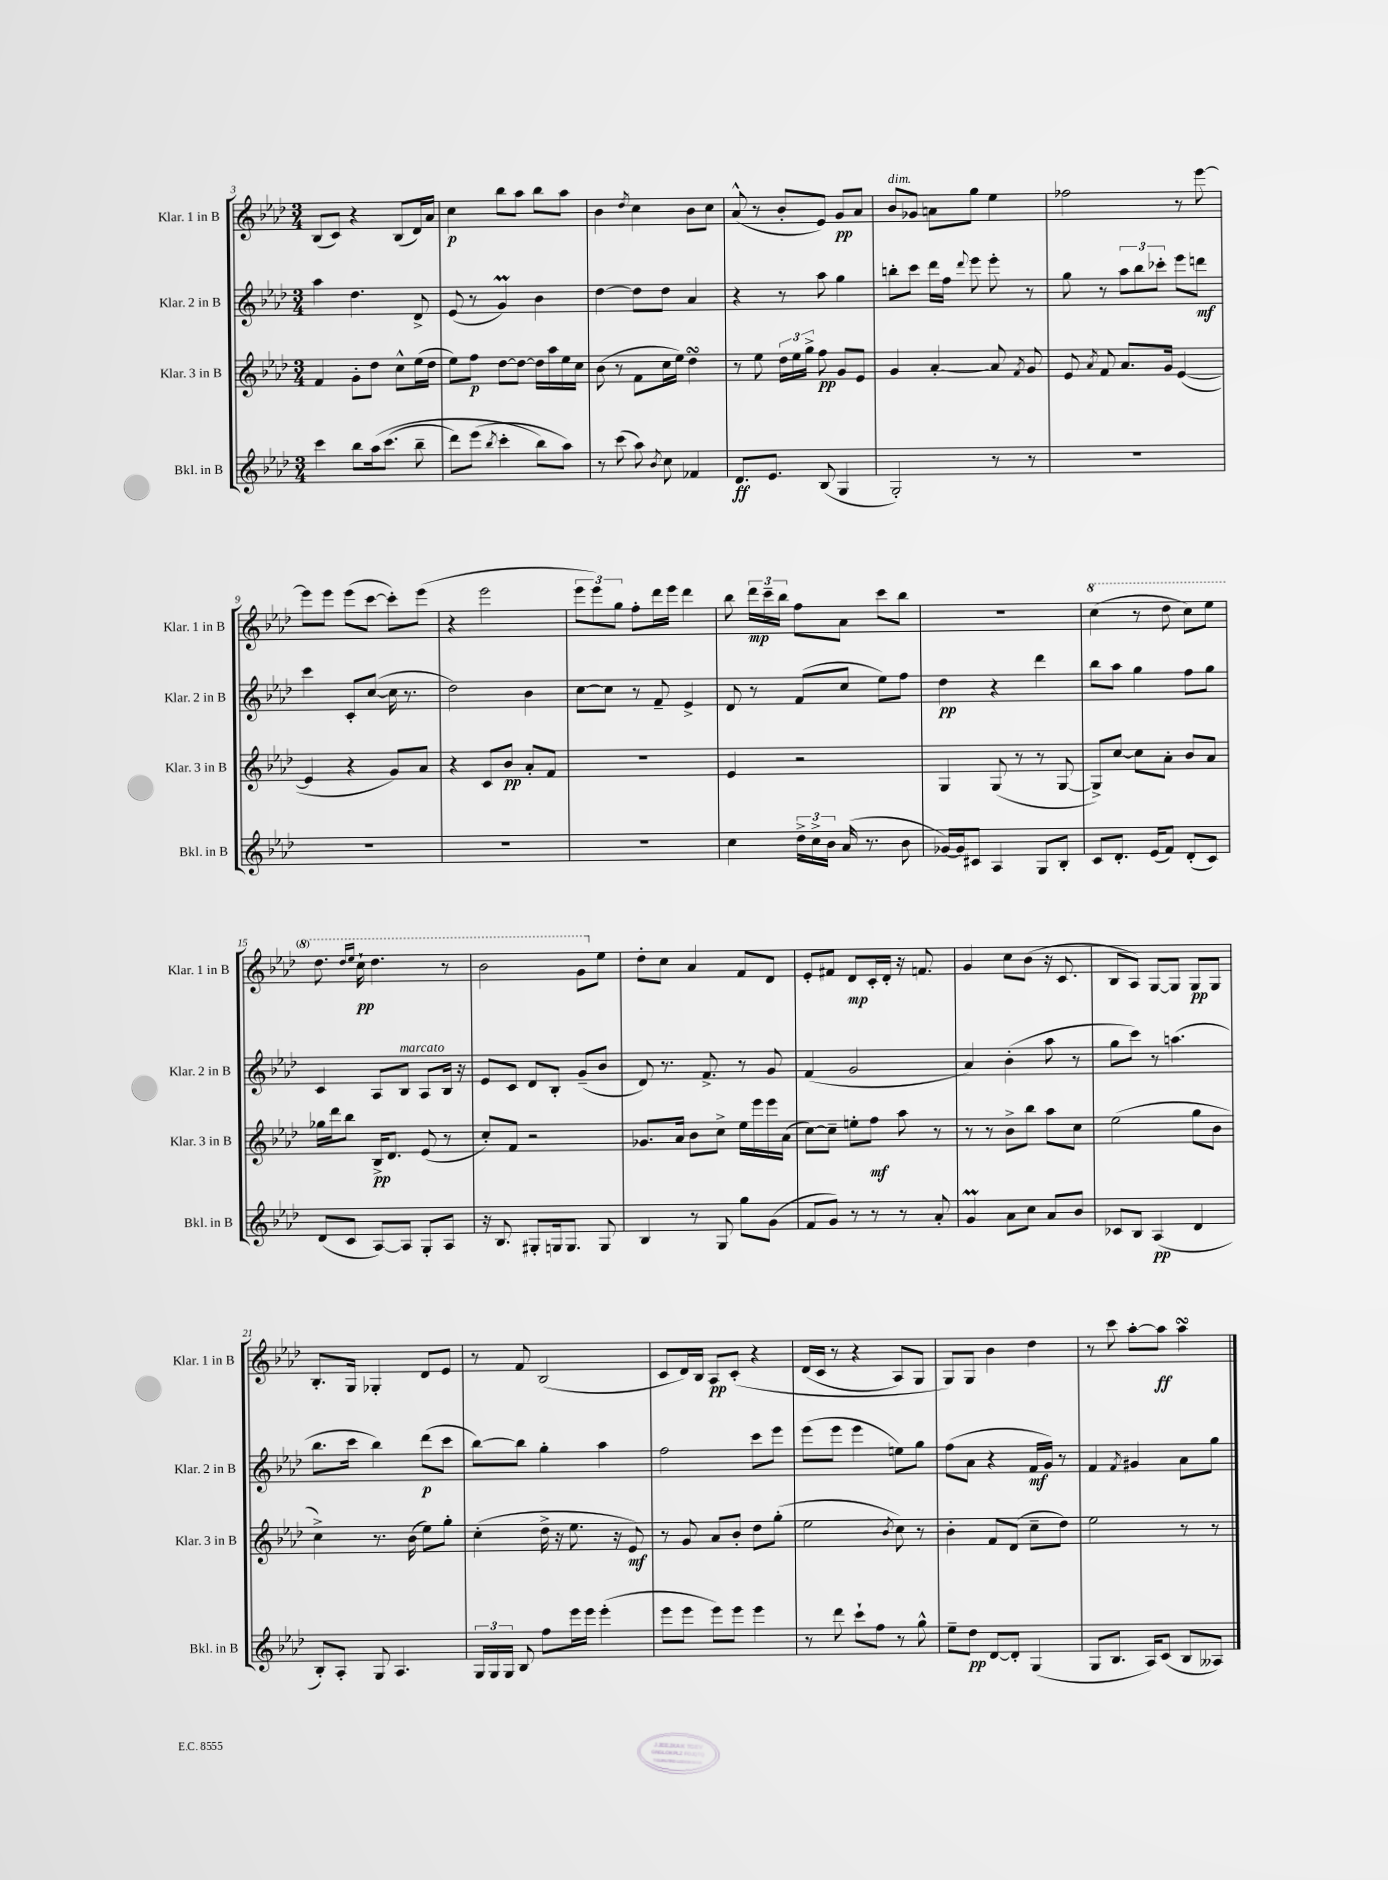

**kern	**dynam	**kern	**dynam	**kern	**dynam	**kern	**dynam
*part4	*part4	*part3	*part3	*part2	*part2	*part1	*part1
*staff4	*staff4	*staff3	*staff3	*staff2	*staff2	*staff1	*staff1
*I"Bkl. in B	*	*I"Klar. 3 in B	*	*I"Klar. 2 in B	*	*I"Klar. 1 in B	*
*I'Bkl. in B	*	*I'Klar. 3 in B	*	*I'Klar. 2 in B	*	*I'Klar. 1 in B	*
*clefG2	*	*clefG2	*	*clefG2	*	*clefG2	*
*k[b-e-a-d-]	*	*k[b-e-a-d-]	*	*k[b-e-a-d-]	*	*k[b-e-a-d-]	*
*M3/4	*	*M3/4	*	*M3/4	*	*M3/4	*
=3	=3	=3	=3	=3	=3	=3	=3
4ccc\	.	4f/	.	4aa-\	.	(8B-/L	.
.	.	.	.	.	.	8c/J)	.
8bb-\L	.	8g'\L	.	4.dd-\	.	4r	.
(16aa-\k	.	8dd-\J	.	.	.	.	.
(8.ccc\J	.	.	.	.	.	.	.
.	.	8cc^^\L	.	.	.	(8B-/L	.
8bb-~\	.	(16ee-\L	.	8d-^/	.	16d-/L)	.
.	.	16dd-\JJ	.	.	.	16a-/JJ	.
=4	=4	=4	=4	=4	=4	=4	=4
8ddd-\L)	.	8ee-\L)	.	(8e-/	.	4cc\	p
(8eee-\J	.	8ff\J	p	8r	.	.	.
8qbb-/	.	.	.	.	.	.	.
4ccc'\	.	[8dd-\L	.	4gm/)	.	8bb-\L	.
.	.	8dd-\J_	.	.	.	8aa-\J	.
8bb-\L)	.	16dd-\LL]	.	4b-\	.	8bb-\L	.
.	.	16aa-\	.	.	.	.	.
8aa-\J)	.	16ee-\	.	.	.	8aa-\J	.
.	.	16cc\JJ	.	.	.	.	.
=5	=5	=5	=5	=5	=5	=5	=5
8r	.	(8b-\	.	[4dd-\	.	4b-\	.
(8ccc\	.	8r	.	.	.	.	.
.	.	.	.	.	.	8qdd-/	.
8aa-\)	.	8f\L	.	8dd-\L]	.	4cc\	.
8qb-/	.	.	.	.	.	.	.
8cc\	.	16cc\L	.	8dd-\J	.	.	.
.	.	16ee-\JJ)	.	.	.	.	.
4f-X/	.	4dd-sSSs\	.	4a-/	.	8b-\L	.
.	.	.	.	.	.	8cc\J	.
=6	=6	=6	=6	=6	=6	=6	=6
8.d-/L	ff	8r	.	4r	.	(8a-^^/	.
.	.	8ee-\	.	.	.	8r	.
8.e-/J	.	.	.	.	.	.	.
.	.	24dd-\LL	.	8r	.	8b-'/L	.
.	.	24ee-\	.	.	.	.	.
.	.	24gg^\JJ	.	.	.	.	.
(8B-/	.	8ff\	pp	8aa-\	.	8e-/J)	.
4G/	.	8g/L	.	4gg\	.	8g/L	pp
.	.	8e-/J	.	.	.	8a-/J	.
=7	=7	=7	=7	=7	=7	=7	=7
!	!	!	!	!	!	!LO:TX:a:i:t=dim.	!
2G'/)	.	4g/	.	8bbn'\L	.	8b-/L	.
.	.	.	.	8ccc\J	.	8g-X/J	.
.	.	[4a-'/	.	16ddd-\LL	.	8an\L	.
.	.	.	.	16ff\JJ	.	.	.
.	.	.	.	8qqddd-/	.	.	.
.	.	.	.	8eee-\	.	8gg\J	.
8r	.	8a-/]	.	8eee-'\	.	4ee-\	.
.	.	8qf/	.	.	.	.	.
8r	.	8g/	.	8r	.	.	.
=8	=8	=8	=8	=8	=8	=8	=8
2.r	.	8e-/	.	8gg\	.	2ff-X\	.
.	.	8qa-/	.	.	.	.	.
.	.	8f/	.	8r	.	.	.
.	.	8.a-/L	.	12aa-\L	.	.	.
.	.	.	.	12bb-\	.	.	.
.	.	.	.	12ccc-X'\J	.	.	.
.	.	16g/Jk	.	.	.	.	.
.	.	([4e-/	.	8eee-\L	.	8r	.
.	.	.	.	8dddn\J	mf	[8eee-\	.
!!LO:LB:g=z
=9	=9	=9	=9	=9	=9	=9	=9
2.r	.	4e-/]	.	4ccc\	.	8eee-\L]	.
.	.	.	.	.	.	8eee-\J	.
.	.	4r	.	8c'/L	.	(8eee-\L	.
.	.	.	.	([8cc/J	.	[8ccc\J	.
.	.	8g/L)	.	16cc\]	.	8ccc'\L])	.
.	.	.	.	8.r	.	.	.
.	.	8a-/J	.	.	.	(8eee-\J	.
=10	=10	=10	=10	=10	=10	=10	=10
2.r	.	4r	.	2dd-\)	.	4r	.
.	.	8c/L	.	.	.	2eee-\	.
.	.	8b-/J	pp	.	.	.	.
.	.	8a-'/L	.	4b-\	.	.	.
.	.	8f/J	.	.	.	.	.
=11	=11	=11	=11	=11	=11	=11	=11
2.r	.	2.r	.	[8cc\L	.	12eee-\L	.
.	.	.	.	.	.	12eee-\)	.
.	.	.	.	8cc\J]	.	.	.
.	.	.	.	.	.	12gg\J	.
.	.	.	.	8r	.	8ff'\L	.
.	.	.	.	8f~/	.	16ddd-\L	.
.	.	.	.	.	.	16eee-\JJ	.
.	.	.	.	4e-^/	.	4ddd-\	.
=12	=12	=12	=12	=12	=12	=12	=12
4cc\	.	4e-/	.	8d-/	.	8bb-\	.
.	.	.	.	8r	.	24ddd-\LL	mp
.	.	.	.	.	.	24ccc~\	.
.	.	.	.	.	.	24bb-\JJ	.
24dd-^\LL	.	2r	.	(8f/L	.	8ff\L	.
24cc^\	.	.	.	.	.	.	.
24b-\JJ	.	.	.	.	.	.	.
(16a-/	.	.	.	8cc/J	.	8a-\J	.
8.r	.	.	.	.	.	.	.
.	.	.	.	8ee-\L)	.	8ccc\L	.
8b-\	.	.	.	8ff\J	.	8bb-\J	.
=13	=13	=13	=13	=13	=13	=13	=13
[16g-X/LL)	.	4G/	.	4dd-\	pp	2.r	.
16g-/J]	.	.	.	.	.	.	.
8c#X/J	.	.	.	.	.	.	.
4A-/	.	(8G/	.	4r	.	.	.
.	.	8r	.	.	.	.	.
8G/L	.	8r	.	4ddd-\	.	.	.
8B-'/J	.	[8G/	.	.	.	.	.
=14	=14	=14	=14	=14	=14	=14	=14
*	*	*	*	*	*	*8va	*
8c/L	.	8G^/L])	.	8bb-\L	.	(4ccc\	.
8.d-'/J	.	[8cc/J	.	8aa-\J	.	.	.
.	.	8cc\L]	.	4gg\	.	8r	.
(16e-/KL	.	.	.	.	.	.	.
8f/J)	.	8a-'\J	.	.	.	8ddd-\	.
(8d-'/L	.	8b-/L	.	8ff\L	.	8ccc\L)	.
8c/J)	.	8a-/J	.	8gg\J	.	8eee-\J	.
!!LO:LB:g=z
=15	=15	=15	=15	=15	=15	=15	=15
(8d-/L	.	16gg-X\LL	.	4c/	.	8.ddd-\	.
.	.	16ddd-\J	.	.	.	.	.
8c/J	.	8bb-\J	.	.	.	.	.
.	.	.	.	.	.	16qqddd-/LL	.
.	.	.	.	.	.	16qqeee-/JJ	.
.	.	.	.	.	.	16ccc`\	pp
[8A-/L)	.	16B-^/KL	pp	8A-/L	.	4.ddd-\	.
.	.	8.d-/J	.	.	.	.	.
!	!	!	!	!LO:TX:a:i:t=marcato	!	!	!
8A-/J]	.	.	.	8B-/J	.	.	.
8G'/L	.	(8e-/	.	8A-/L	.	.	.
8A-/J	.	8r	.	16B-/Jk	.	8r	.
.	.	.	.	16r	.	.	.
=16	=16	=16	=16	=16	=16	=16	=16
16r	.	8cc'/L)	.	8e-/L	.	2bb-\	.
8.B-/	.	.	.	.	.	.	.
.	.	8f/J	.	8c/J	.	.	.
8G#X'/L	.	2r	.	8d-/L	.	.	.
16Gn/k	.	.	.	8B-'/J	.	.	.
8.G/J	.	.	.	.	.	.	.
.	.	.	.	(8g~/L	.	8gg\L	.
*	*	*	*	*	*	*X8va	*
8G/	.	.	.	8b-/J	.	8ee-\J	.
=17	=17	=17	=17	=17	=17	=17	=17
4B-/	.	8.g-X/L	.	8d-/)	.	8dd-'\L	.
.	.	.	.	8.r	.	8cc\J	.
.	.	16a-/Jk	.	.	.	.	.
8r	.	8b-\L	.	.	.	4a-/	.
.	.	.	.	8.f^/	.	.	.
8G/	.	8cc^\J	.	.	.	.	.
8gg\L	.	16ee-\LL	.	8r	.	8f/L	.
.	.	16eee-\	.	.	.	.	.
(8g\J	.	16eee-\	.	8g/	.	8d-/J	.
.	.	(16a-\JJ	.	.	.	.	.
=18	=18	=18	=18	=18	=18	=18	=18
8f/L	.	[8cc\L)	.	(4f/	.	8e-'/L	.
8g/J)	.	8cc~\J]	.	.	.	8f#X/J	.
8r	.	8een'\L	.	2g/	.	8d-/L	mp
8r	.	8ff\J	mf	.	.	16c'/L	.
.	.	.	.	.	.	16d-'/JJ	.
8r	.	8aa-\	.	.	.	16r	.
.	.	.	.	.	.	8.fn/	.
8a-'/	.	8r	.	.	.	.	.
=19	=19	=19	=19	=19	=19	=19	=19
4gm/	.	8r	.	4a-/)	.	4g/	.
.	.	8r	.	.	.	.	.
8a-\L	.	8b-^\L	.	(4b-'\	.	8cc\L	.
8cc\J	.	8bb-\J	.	.	.	(8b-\J	.
8a-/L	.	8aa-\L	.	8aa-\	.	16r	.
.	.	.	.	.	.	8.c/	.
8b-/J	.	8cc\J	.	8r	.	.	.
=20	=20	=20	=20	=20	=20	=20	=20
8c-X/L	.	(2ee-\	.	8gg\L	.	8B-/L	.
8B-/J	.	.	.	8ccc\J)	.	8A-/J)	.
(4A-/	pp	.	.	8r	.	[8G/L	.
.	.	.	.	(4.aan\	.	8G/J]	.
4d-/	.	8gg\L	.	.	.	8G/L	pp
.	.	8b-\J	.	.	.	8G/J	.
!!LO:LB:g=z
=21	=21	=21	=21	=21	=21	=21	=21
8B-'/L)	.	4cc^\)	.	8.bb-\L	.	8.B-'/L	.
8A-'/J	.	.	.	.	.	.	.
.	.	.	.	16ccc\Jk	.	16G/Jk	.
8G/	.	8.r	.	4bb-\)	.	4G-X'/	.
4.A-/	.	.	.	.	.	.	.
.	.	(16b-\	.	.	.	.	.
.	.	8ee-\L)	.	(8ddd-\L	p	8d-/L	.
.	.	8gg'\J	.	8ccc\J	.	8e-/J	.
=22	=22	=22	=22	=22	=22	=22	=22
24G/LL	.	(4cc'\	.	[8bb-\L)	.	8r	.
24G/	.	.	.	.	.	.	.
24G/JJ	.	.	.	.	.	.	.
8B-/	.	.	.	8bb-\J]	.	8f/	.
8ff\L	.	16dd-^\	.	4gg'\	.	(2B-/	.
.	.	16r	.	.	.	.	.
16eee-\L	.	8.ee-\	.	.	.	.	.
16eee-\JJ	.	.	.	.	.	.	.
(4eee-'\	.	.	.	4aa-\	.	.	.
.	.	16r	.	.	.	.	.
.	.	8e-/)	mf	.	.	.	.
=23	=23	=23	=23	=23	=23	=23	=23
8eee-\L	.	8r	.	2ff\	.	8c/L	.
8eee-\J	.	8g/	.	.	.	16d-/L)	.
.	.	.	.	.	.	16B-/JJ	.
8eee-\L)	.	8a-/L	.	.	.	8A-/L	pp
8eee-\J	.	8b-'/J	.	.	.	(8c'/J	.
4eee-\	.	8dd-\L	.	8ccc\L	.	4r	.
.	.	(8gg'\J	.	8eee-\J	.	.	.
=24	=24	=24	=24	=24	=24	=24	=24
8r	.	2ee-\	.	(8eee-\L	.	(16d-/LL	.
.	.	.	.	.	.	16c/JJ	.
8ddd-\	.	.	.	8eee-\J	.	8r	.
8ccc`\L	.	.	.	4eee-\	.	4r	.
8ff\J	.	.	.	.	.	.	.
.	.	8qb-/	.	.	.	.	.
8r	.	8cc\)	.	8een\L)	.	8A-/L)	.
8gg^^\	.	8r	.	8gg\J	.	8G/J	.
=25	=25	=25	=25	=25	=25	=25	=25
8ee-~\L	.	4b-'\	.	(8ff\L	.	8G/L)	.
8dd-\J	pp	.	.	8a-\J	.	8G/J	.
[8d-/L	.	8f/L	.	4r	.	4b-\	.
8d-'/J]	.	(8d-/J	.	.	.	.	.
(4G/	.	8cc~\L	.	16f/LL	mf	4dd-\	.
.	.	.	.	16g/JJ)	.	.	.
.	.	8dd-\J)	.	8r	.	.	.
=26	=26	=26	=26	=26	=26	=26	=26
8G/L	.	2ee-\	.	4f/	.	8r	.
8.B-/J	.	.	.	.	.	8ccc\	.
.	.	.	.	8qf/	.	.	.
.	.	.	.	4g#X/	.	[8aa-'\L	.
16A-/KL)	.	.	.	.	.	.	.
(8c/J	.	.	.	.	.	8aa-\J]	ff
8B-/L	.	8r	.	8a-\L	.	4aa-sSSs\	.
8A--X/J)	.	8r	.	8gg\J	.	.	.
==	==	==	==	==	==	==	==
*-	*-	*-	*-	*-	*-	*-	*-
